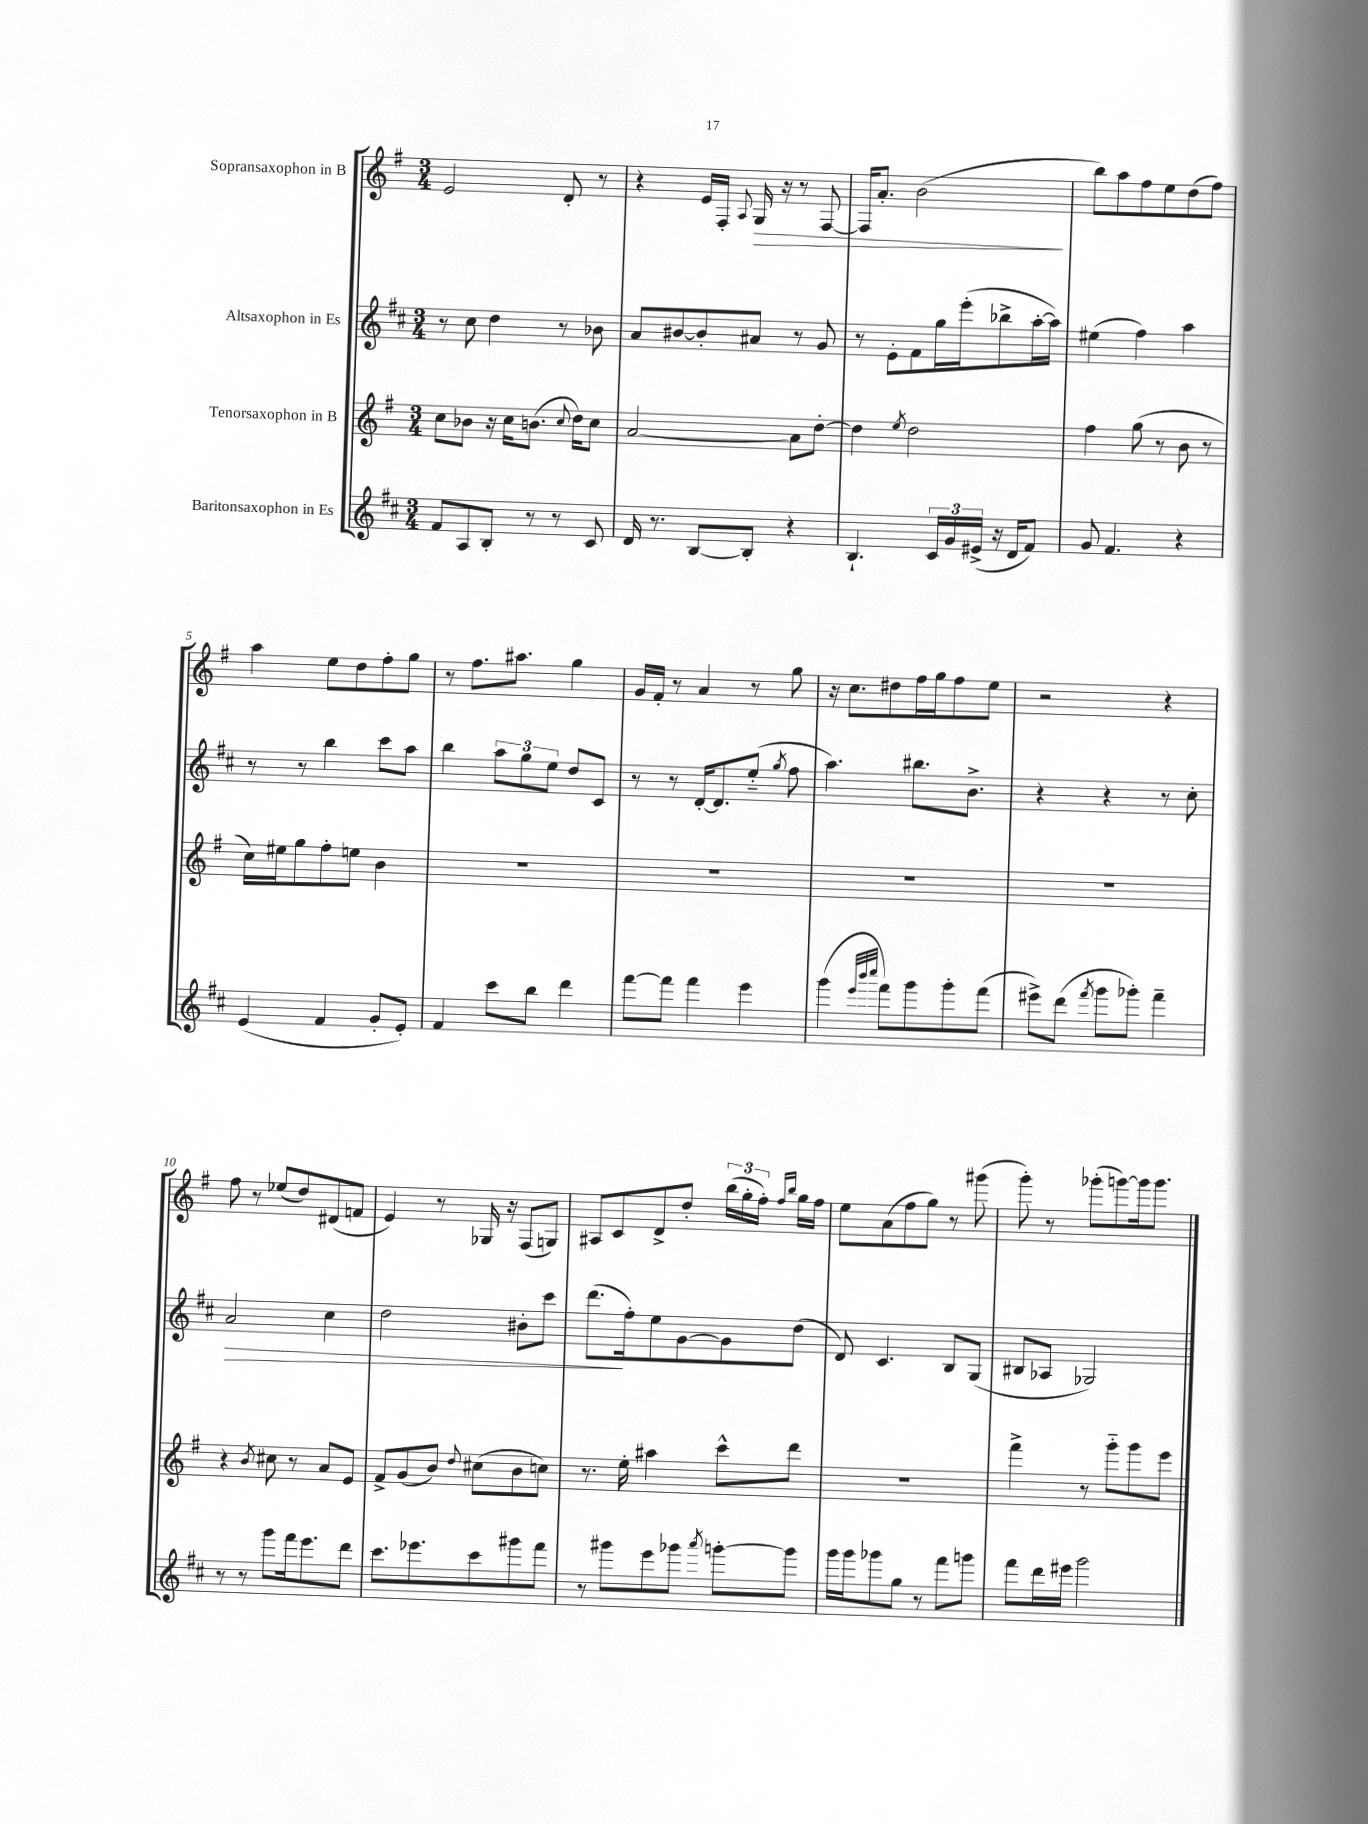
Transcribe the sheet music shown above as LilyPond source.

<<
\new StaffGroup <<
\new Staff = "s0" \with { instrumentName = "Sopransaxophon in B" } {
    \clef treble \key g \major \numericTimeSignature \time 3/4
    \autoBeamOff e'2 d'8-. r8 |
    r4 e'16[ fis16]-. \appoggiatura { a8 } g16\> r16 r8 fis8~ |
    fis16[ a'8.]-. b'2\!( |
    b''8[) a''8 fis''8 e''8 d''8( fis''8]) |
    a''4 e''8[ d''8 fis''8-. g''8] |
    r8 fis''8.[ ais''8.] g''4 |
    g'16[ fis'16]-. r8 a'4 r8 g''8 |
    r16 c''8.[ dis''8 fis''16 g''16 fis''8 e''8] |
    r2 r4 |
    fis''8 r8 ees''8[( d''8) dis'8( f'8] |
    e'4) r8 ges16 r16 fis8[( g8]) |
    ais8[ c'8 d'8-> d''8]-. \tuplet 3/2 { b''16[( g''16-. fis''16]-.) } \grace { fis''16[ b''16] } g''16[ fis''16] |
    e''8[ a'8( fis''8 g''8]) r8 gis'''8( |
    g'''8-.) r8 ges'''8[-.( g'''8~) g'''16 g'''8.] \bar "|." |
}
\new Staff = "s1" \with { instrumentName = "Altsaxophon in Es" } {
    \clef treble \key d \major \numericTimeSignature \time 3/4
    \autoBeamOff r8 cis''8 d''4 r8 bes'8 |
    a'8[ bis'8~ bis'8-. ais'8] r8 g'8 |
    r8 e'8[-. fis'8 g''16 e'''16-.( bes''8-> a''16~-. a''16]) |
    eis''4( fis''4) a''4 |
    r8 r8 b''4 cis'''8[ a''8] |
    b''4 \tuplet 3/2 { a''8[ g''8 e''8] } d''8[ cis'8] |
    r8 r8 d'16[~-. d'8. e''8]-_( \acciaccatura { g''8 } fis''8 |
    a''4.) bis''8.[ b'8.]-> |
    r4 r4 r8 cis''8-. |
    a'2\> cis''4 |
    d''2 bis'8[-. cis'''8] |
    d'''8.[\!( fis''16-.) e''8 g'8~ g'8 d''8]( |
    d'8) cis'4. b8[ g8]( |
    bis8[ aes8] ges2) \bar "|." |
}
\new Staff = "s2" \with { instrumentName = "Tenorsaxophon in B" } {
    \clef treble \key g \major \numericTimeSignature \time 3/4
    \autoBeamOff c''8[ bes'8] r16 c''16[ b'8.]( \appoggiatura { c''8 } d''16[) c''8] |
    a'2~ a'8[ d''8]~-. |
    d''4 \acciaccatura { e''8 } d''2 |
    fis''4 g''8( r8 b'8 r8 |
    c''16[) eis''16 g''8 fis''8-. e''8] b'4 |
    R2. |
    R2. |
    R2. |
    R2. |
    r4 \acciaccatura { b'8 } cis''8 r8 a'8[ e'8] |
    fis'8[-> g'8( b'8]) \appoggiatura { d''8 } cis''8[( b'8 c''8]) |
    r8. e''16-. ais''4 c'''8[-^ d'''8] |
    R2. |
    fis'''4-> r8 g'''8[-_ g'''8 e'''8] \bar "|." |
}
\new Staff = "s3" \with { instrumentName = "Baritonsaxophon in Es" } {
    \clef treble \key d \major \numericTimeSignature \time 3/4
    \autoBeamOff fis'8[ a8 b8]-. r8 r8 cis'8 |
    d'16 r8. b8[~ b8]-. r4 |
    b4.-! \tuplet 3/2 { cis'16[ g'16 eis'16]->( } r16 d'16[ fis'8]) |
    g'8 fis'4. r4 |
    e'4( fis'4 g'8[-. e'8]-.) |
    fis'4 cis'''8[ b''8] d'''4 |
    fis'''8[~ fis'''8] fis'''4 e'''4 |
    g'''4( \grace { e'''32[ b'''32 cis''''32] } fis'''8[) g'''8 g'''8-. fis'''8]( |
    eis'''8[->) d'''8]( \acciaccatura { fis'''8 } g'''8[ ges'''8]-.) fis'''4-- |
    r8 r8 g'''8[ fis'''16 e'''8. d'''8] |
    cis'''8.[ ees'''8. cis'''8 gis'''8 fis'''8] |
    r8 gis'''8[ e'''8 ges'''8] \acciaccatura { a'''8 } g'''8[~-. g'''8] |
    g'''16[ g'''16 ges'''8 g''8] r8 fis'''8[ g'''8] |
    fis'''8[ d'''16 eis'''16] g'''2 \bar "|." |
}
>>
>>
